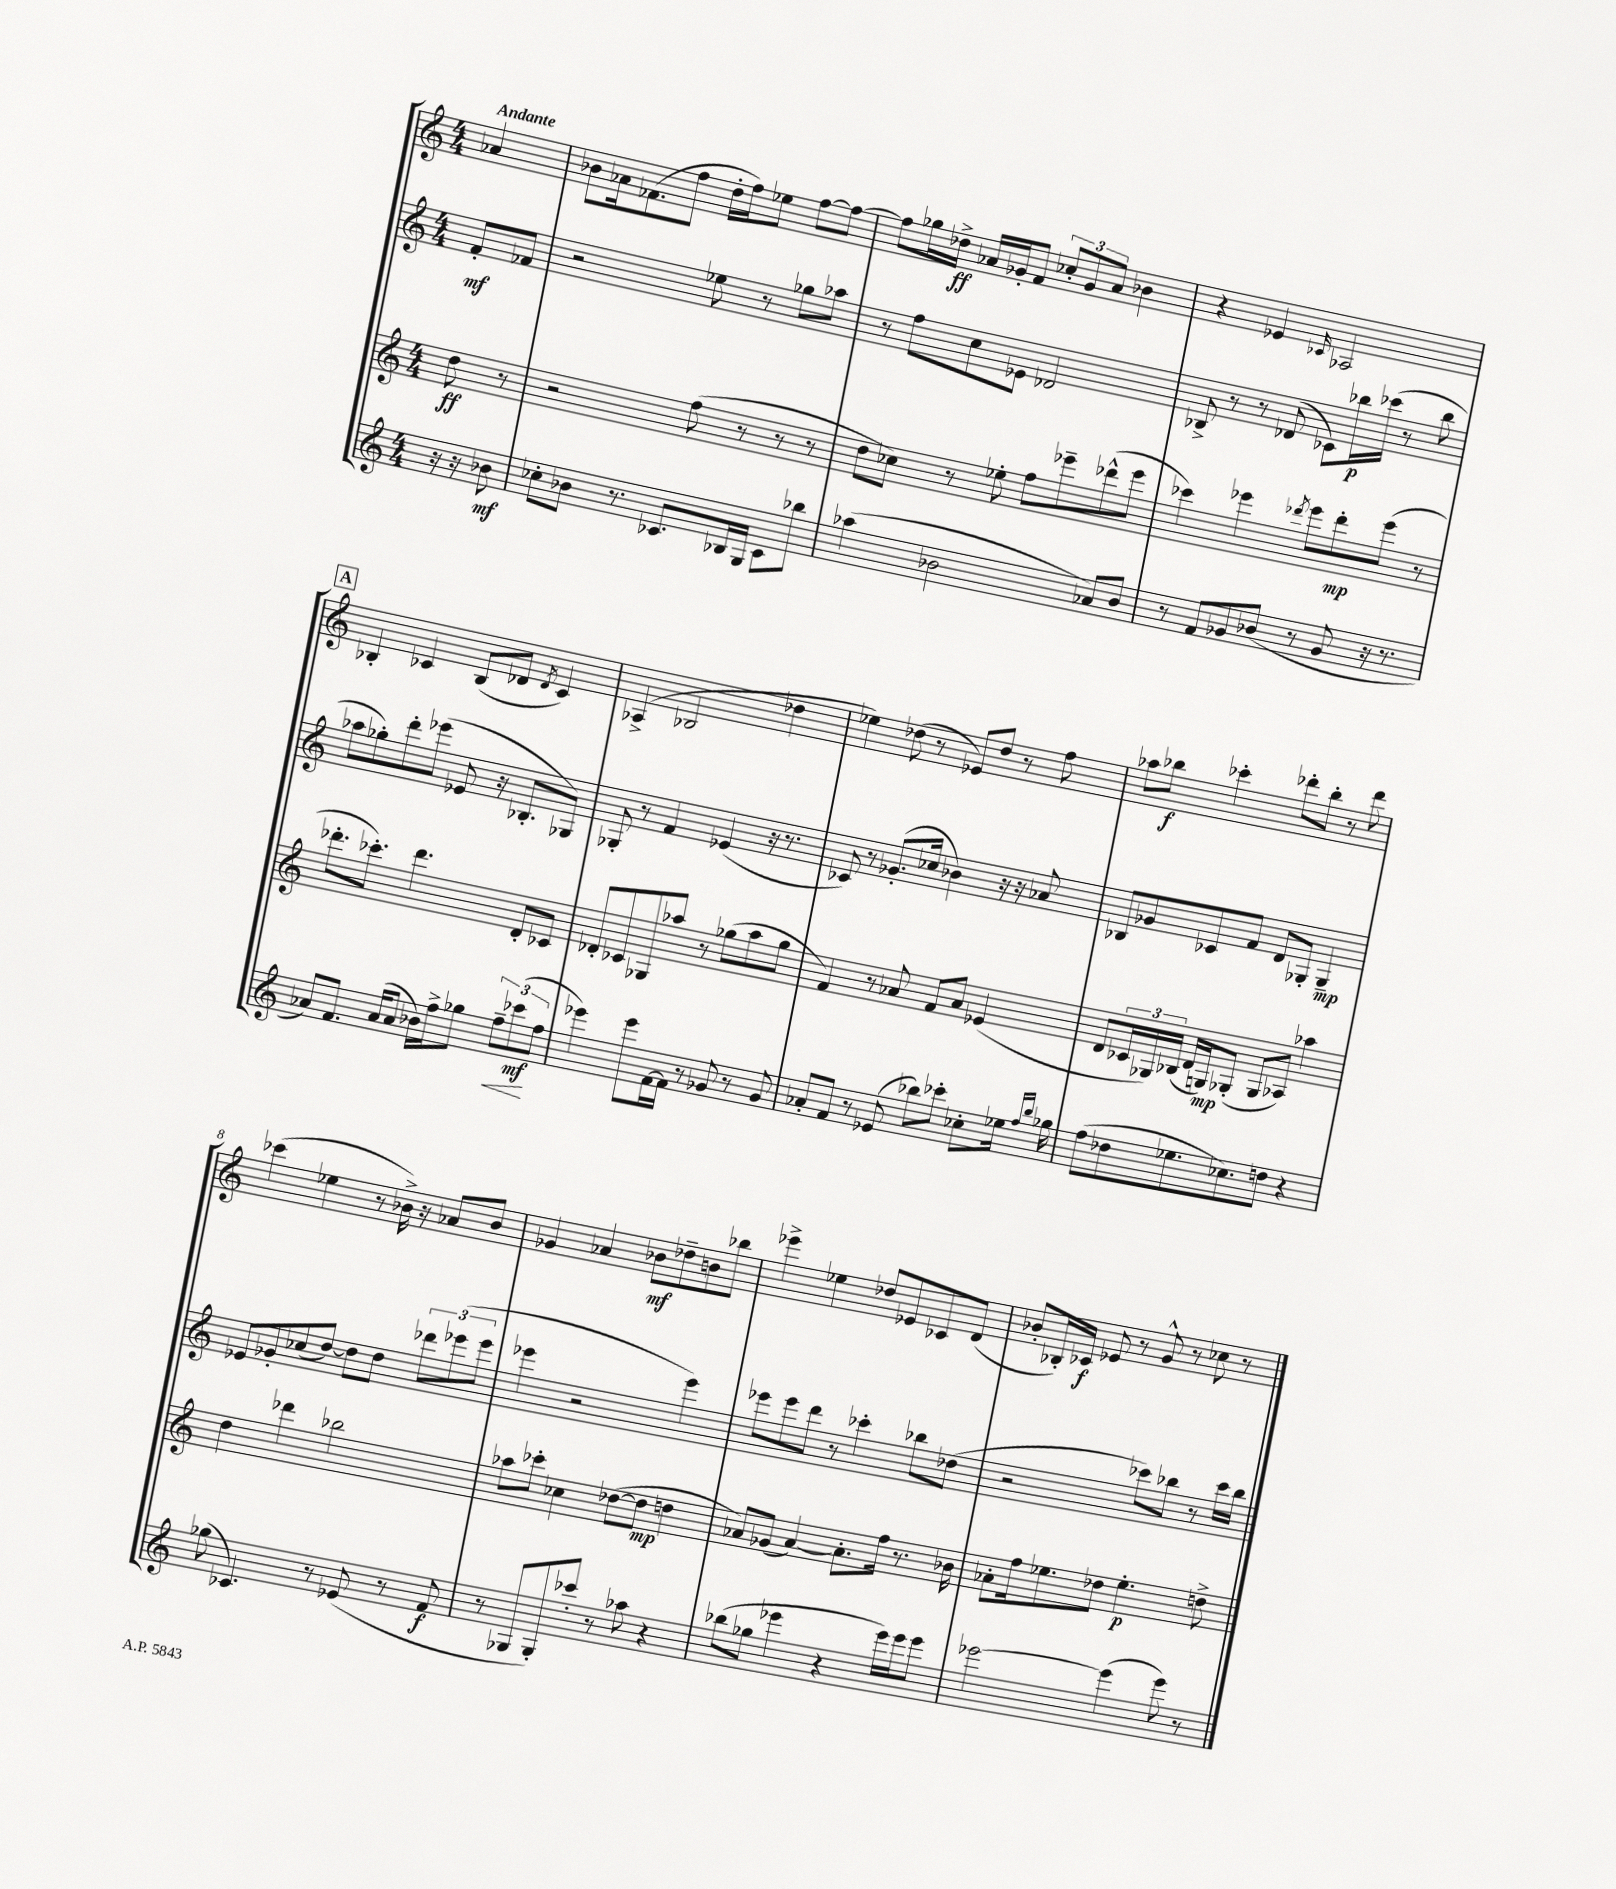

**kern	**kern	**kern	**kern
*staff4	*staff3	*staff2	*staff1
*clefG2	*clefG2	*clefG2	*clefG2
*k[]	*k[]	*k[]	*k[]
*M4/4	*M4/4	*M4/4	*M4/4
16r	8dd	8f'	4a-
16r	.	.	.
8b-	8r	8f-	.
=	=	=	=
8cc-'	2r	2r	8b-
8b-	.	.	16a-
.	.	.	(8.f-
8.r	.	.	.
.	.	.	8ff
8.c-	.	.	.
.	(8ff	8ee-	16dd'
.	.	.	16ff)
16B-	8r	8r	8ee-
16G	.	.	.
8c-	8r	8gg-	[8ff
8bb-	8r	8aa-	8ff_
=	=	=	=
(4aa-	8dd	8r	8ff]
.	8cc-)	8ff	16gg-
.	.	.	16dd-^
2b-	8r	8cc	16a-
.	.	.	16g-'
.	8ee-'	8e-	8f
.	8ff	2d-	12cc-'
.	.	.	12g-
.	8eee-~	.	.
.	.	.	12a-
8a-)	(8ddd-^^	.	4b-
8b-	8eee-	.	.
=	=	=	=
8r	4ccc-)	8B-^	4r
8f	.	8r	.
8g-	4eee-	8r	4e-
(8b-	.	(8d-	.
.	8qddd-	.	16qqc-
8r	8eee-	8c-)	2A-
8g-	8ddd-'	16bb-	.
.	.	(16ccc-	.
16r	(8eee-	8r	.
8.r	.	.	.
.	8r	8bb-	.
=	=	=	=
8a-)	8.ddd-'	8aa-	4B-'
8.f	.	8gg-')	.
.	8.ccc-')	.	.
.	.	8ddd'	4c-
(16a-	.	.	.
8a-	4.ddd-	(8eee-	.
16b-)	.	8e-	(8B-
16ff^	.	.	.
8gg-	.	16r	8d-
.	.	8.B-'	.
.	.	.	8qd-
12ff~	8d'	.	4c-)
(12ccc-	.	.	.
.	8c-	8G-)	.
12ff	.	.	.
=	=	=	=
4eee-)	8d-'	8G-'	(4A-^
.	8c-	8r	.
8eee-	8G-	4f	2B-
[16f	8aa-	.	.
16f]	.	.	.
8r	8r	(4e-	.
8g-	(8gg-	.	.
8r	8aa-	16r	4dd-
.	.	8.r	.
8g-	8gg-	.	.
=	=	=	=
8a-'	4f)	8c-)	4ee-)
8f	.	8r	.
8r	8r	(8.g-'	(8dd-
(8e-	8a-	.	8r
.	.	16cc-	.
8bb-)	8f	4b-)	8e-)
8ccc-'	8a-	.	8dd-
8cc-'	(4e-	16r	8r
.	.	16r	.
16ee-	.	8a-	8ff
16qqff	.	.	.
16qqbb-	.	.	.
16gg-	.	.	.
=	=	=	=
(8ff	8d	8B-	8aa-
8dd-	24c-	8g-	8bb-
.	24G-)	.	.
.	(24B-	.	.
8.ee-	16d	8c-	4ccc-'
.	16G)	.	.
.	(8G-'	8f	.
8.cc-)	.	.	.
.	8G-	8d	8ddd-'
8dd	8A-)	8G-'	8bb-'
4r	4aa-	4G-~	8r
.	.	.	8ddd-
=	=	=	=
(8gg-	4dd	8e-	(4ccc-
4.c-)	.	8g-'	.
.	4ddd-	(8cc-	4ee-
.	.	[8dd)	.
8r	2bb-	8dd]	8r
(8e-	.	8dd	16b-^)
.	.	.	16r
8r	.	12ddd-	8a-
.	.	(12eee-	.
8f	.	.	8b-
.	.	12eee-	.
=	=	=	=
8r	8aa-	4eee-	4g-
8G-	8ccc-'	.	.
8G-')	4cc-	2r	4a-
8ccc-'	.	.	.
8r	([8dd-	.	8b-
8aa-	8dd-]	.	8dd-~
4r	4dd	4eee-)	8b
.	.	.	8bb-
=	=	=	=
(8bb-	8a-)	8eee-	4eee-^
8gg-	(8g-	8eee-	.
4eee-	[4a-)	8ddd	4ee-
.	.	8r	.
4r	8.a-']	4ccc-'	8dd-
.	.	.	8e-
.	16ff	.	.
16eee-)	8.r	8bb-	8c-
16eee-	.	.	.
8eee-	.	(8dd-	(8d
.	16b-	.	.
=	=	=	=
[2eee-	8a-'	2r	8b-'
.	16ff	.	16B-')
.	8.ee-	.	16c-
.	.	.	8e-
.	8dd-	.	8r
(4eee-]	4.ee-'	8ccc-)	8g^^
.	.	8bb-	8r
8eee-)	.	8r	8cc-
8r	8dd^	16ccc-	8r
.	.	16bb-	.
==	==	==	==
*-	*-	*-	*-
